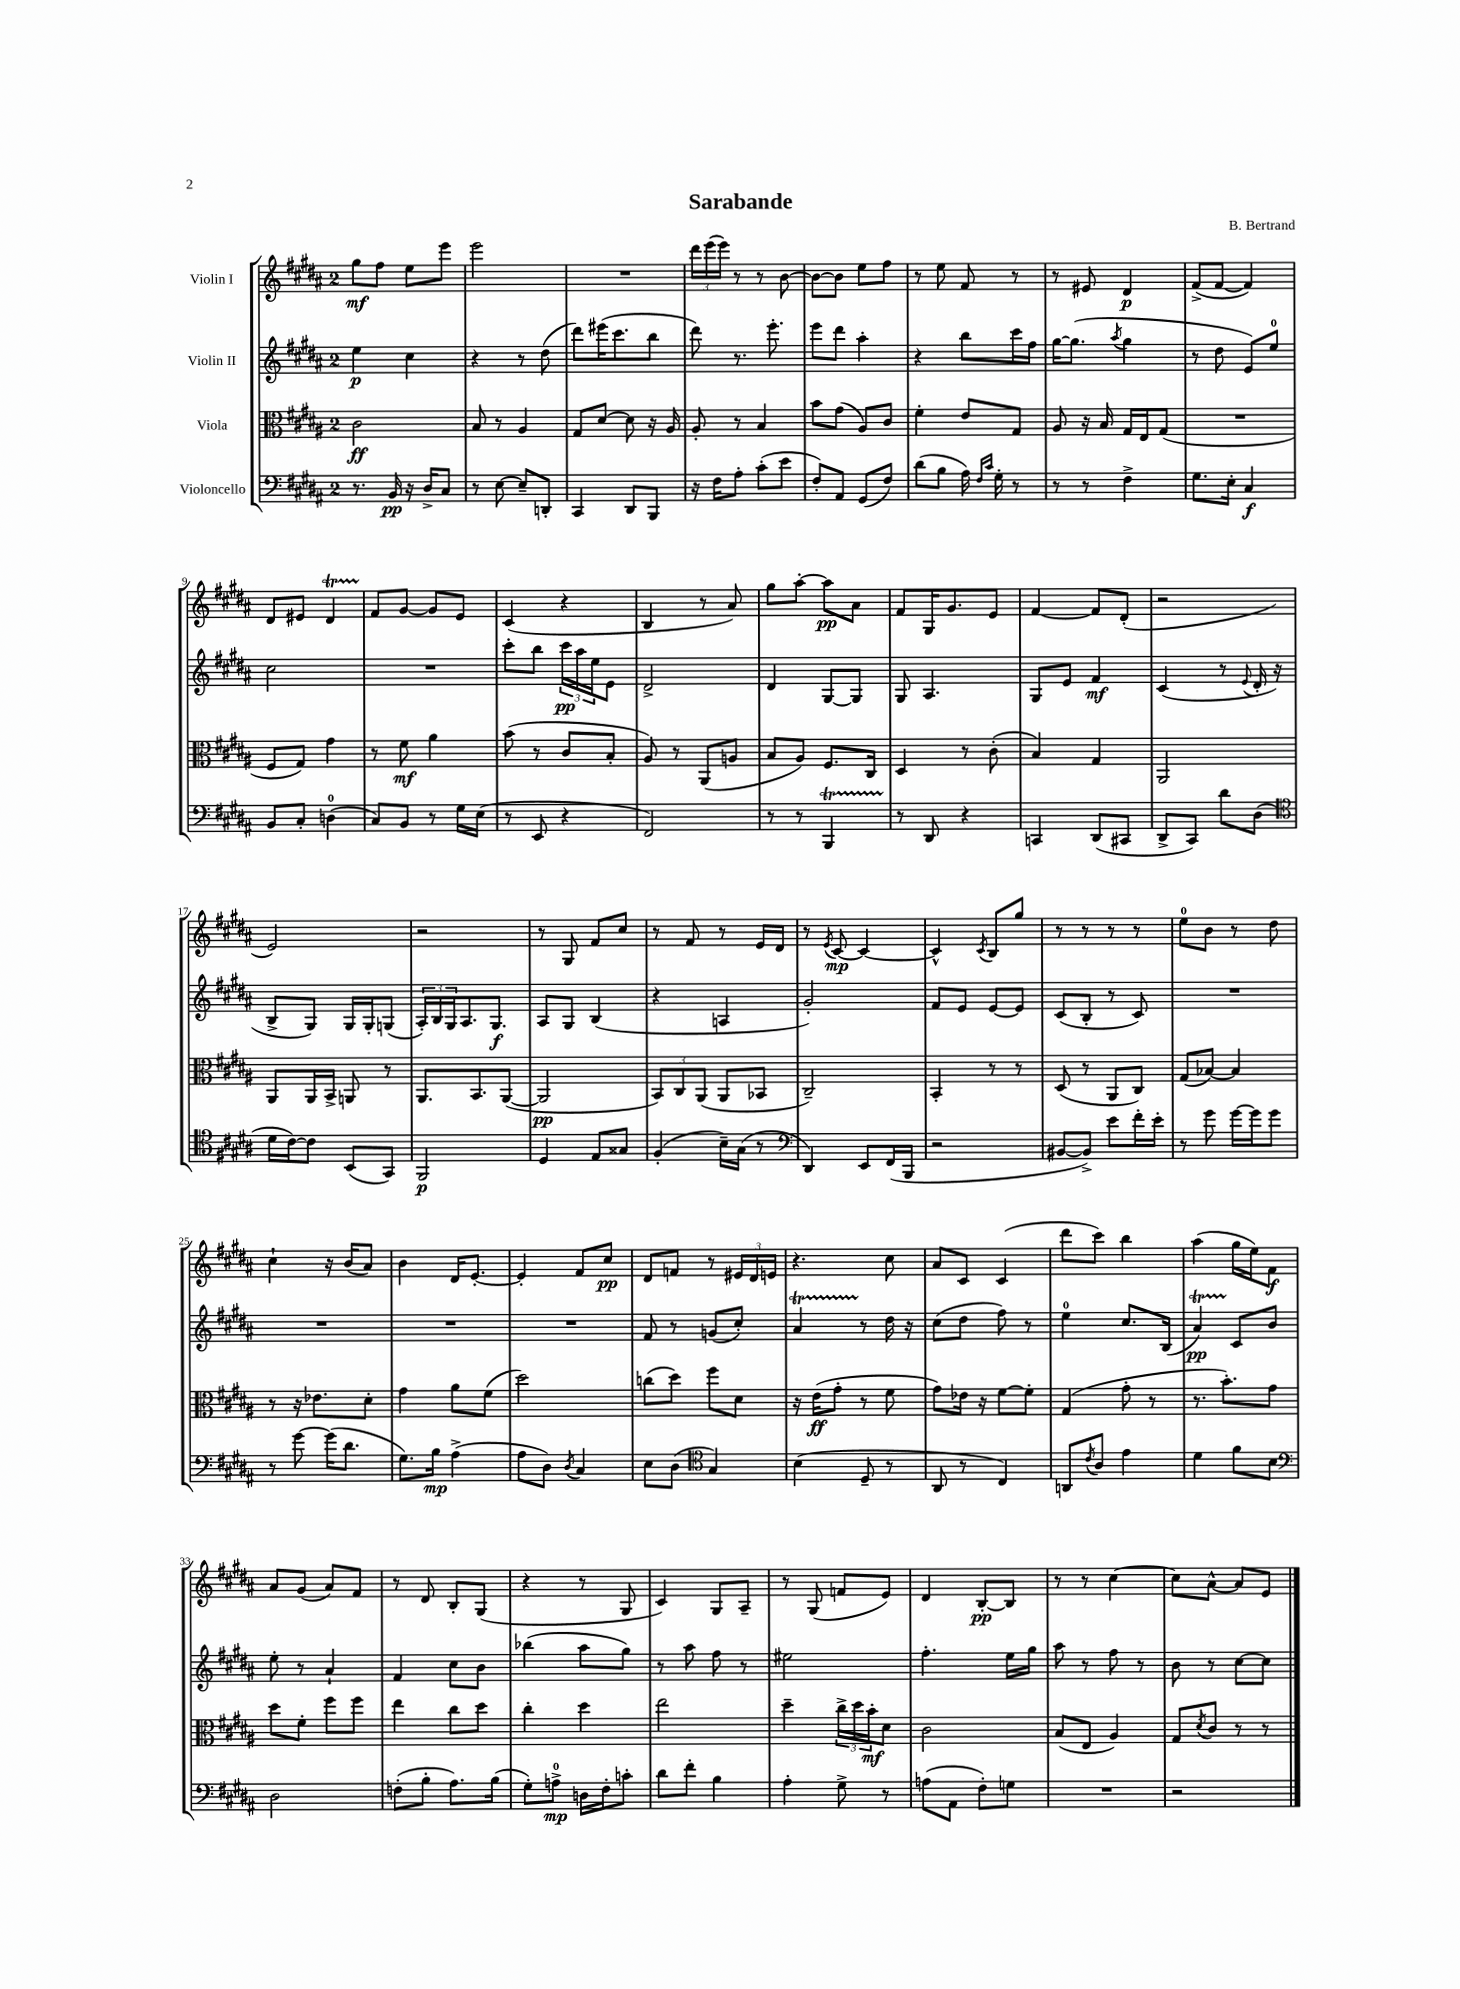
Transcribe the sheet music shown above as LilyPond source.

\header { title = "Sarabande" composer = "B. Bertrand" }
<<
\new StaffGroup <<
\new Staff = "s0" \with { instrumentName = "Violin I" } {
    \clef treble \key b \major \once \override Staff.TimeSignature.style = #'single-digit \time 2/4
    gis''8\mf fis''8 e''8 e'''8 |
    e'''2 |
    R2 |
    \tuplet 3/2 { dis'''16 e'''16( e'''16) } r8 r8 b'8~ |
    b'8~ b'8 e''8 fis''8 |
    r8 e''8 fis'8 r8 |
    r8 eis'8 dis'4\p |
    fis'8->( fis'8~ fis'4) |
    dis'8 eis'8 dis'4\startTrillSpan |
    fis'8\stopTrillSpan gis'8~ gis'8 e'8 |
    cis'4( r4 |
    b4 r8 ais'8) |
    gis''8 ais''8~-. ais''8\pp ais'8 |
    fis'8 gis16 gis'8. e'8 |
    fis'4~ fis'8 dis'8-.( |
    r2 |
    e'2) |
    r2 |
    r8 gis8 fis'8 cis''8 |
    r8 fis'8 r8 e'16 dis'16 |
    r8 \acciaccatura { e'8 } cis'8~\mp cis'4~ |
    cis'4-^ \acciaccatura { cis'8 } b8 gis''8 |
    r8 r8 r8 r8 |
    e''8-0 b'8 r8 dis''8 |
    cis''4-! r16 b'16( ais'8) |
    b'4 dis'16 e'8.~-. |
    e'4-. fis'8 cis''8\pp |
    dis'8 f'8 r8 \tuplet 3/2 { eis'16 dis'16 e'16 } |
    r4. cis''8 |
    ais'8 cis'8 cis'4( |
    dis'''8 cis'''8) b''4 |
    ais''4( gis''16 e''16) fis'8\f |
    ais'8 gis'8( ais'8) fis'8 |
    r8 dis'8 b8-. gis8( |
    r4 r8 gis8 |
    cis'4) gis8 ais8-- |
    r8 gis8( f'8 e'8) |
    dis'4 b8~-.\pp b8 |
    r8 r8 cis''4~ |
    cis''8 ais'8~-^ ais'8 e'8 \bar "|." |
}
\new Staff = "s1" \with { instrumentName = "Violin II" } {
    \clef treble \key b \major \once \override Staff.TimeSignature.style = #'single-digit \time 2/4
    e''4\p cis''4 |
    r4 r8 dis''8( |
    dis'''8) eis'''16( cis'''8. b''8 |
    dis'''8) r8. e'''8.-. |
    e'''8 dis'''8 ais''4-. |
    r4 b''8 cis'''16 fis''16 |
    gis''16~ gis''8.( \acciaccatura { ais''8 } gis''4 |
    r8 dis''8 e'8) e''8-0 |
    cis''2 |
    R2 |
    cis'''8-. b''8 \tuplet 3/2 { cis'''16\pp ais''16 e''16 } e'8 |
    dis'2-> |
    dis'4 gis8~ gis8 |
    gis8 ais4. |
    gis8 e'8 fis'4\mf |
    cis'4( r8 \appoggiatura { e'8 } dis'16-. r16 |
    b8-> gis8) gis16 gis16-. g8( |
    \tuplet 3/2 { ais16-.) b16 gis16 } ais8. gis8.\f |
    ais8 gis8 b4( |
    r4 a4 |
    gis'2-.) |
    fis'8 e'8 e'8~ e'8 |
    cis'8( b8-. r8 cis'8) |
    R2 |
    R2 |
    R2 |
    R2 |
    fis'8 r8 g'8( cis''8-.) |
    ais'4\startTrillSpan r8\stopTrillSpan dis''16 r16 |
    cis''8( dis''8 fis''8) r8 |
    e''4-0 cis''8. b16( |
    ais'4\startTrillSpan\pp) cis'8\stopTrillSpan b'8 |
    e''8-. r8 ais'4-! |
    fis'4 cis''8 b'8 |
    bes''4( ais''8 gis''8) |
    r8 ais''8 fis''8 r8 |
    eis''2 |
    fis''4.-. e''16 gis''16 |
    ais''8 r8 fis''8 r8 |
    b'8 r8 cis''8~ cis''8 \bar "|." |
}
\new Staff = "s2" \with { instrumentName = "Viola" } {
    \clef alto \key b \major \once \override Staff.TimeSignature.style = #'single-digit \time 2/4
    cis'2\ff |
    b8 r8 ais4 |
    gis8 dis'8~ dis'8 r16 ais16 |
    ais8-. r8 b4 |
    b'8 gis'8( ais8) cis'8 |
    fis'4-. e'8 gis8 |
    ais8 r16 b16 gis16 e16 gis8( |
    R2 |
    fis8 gis8) gis'4 |
    r8 fis'8\mf ais'4 |
    b'8( r8 cis'8 b8-. |
    ais8) r8 ais,8( a8 |
    b8 ais8) fis8. cis16 |
    dis4 r8 cis'8-.( |
    b4) gis4 |
    ais,2 |
    ais,8 ais,16 b,16-> a,8 r8 |
    ais,8. b,8. ais,8~( |
    ais,2\pp |
    \tuplet 3/2 { b,8) cis8 ais,8( } ais,8 bes,8 |
    cis2--) |
    b,4-. r8 r8 |
    dis8( r8 ais,8 cis8) |
    gis8( bes8~) bes4 |
    r8 r16 ees'8. dis'8-. |
    gis'4 ais'8 fis'8( |
    dis''2) |
    c''8( dis''8) fis''8 dis'8 |
    r16 e'16\ff( gis'8-. r8 fis'8 |
    gis'8) ees'16 r16 fis'8~ fis'8-. |
    gis4( gis'8-. r8 |
    r8. b'8.-.) gis'8 |
    dis''8 fis'8-. fis''8 fis''8 |
    e''4 cis''8 dis''8 |
    cis''4-. dis''4 |
    e''2 |
    dis''4-- \tuplet 3/2 { cis''16-> dis''16 b'16-.\mf } dis'8 |
    cis'2 |
    b8( e8 ais4) |
    gis8 \acciaccatura { dis'8 } cis'8 r8 r8 \bar "|." |
}
\new Staff = "s3" \with { instrumentName = "Violoncello" } {
    \clef bass \key b \major \once \override Staff.TimeSignature.style = #'single-digit \time 2/4
    r8. b,16\pp r16 dis16-> cis8 |
    r8 e8~ e8-- d,8-. |
    cis,4 dis,8 b,,8 |
    r16 fis16 ais8-. cis'8-.( e'8 |
    fis8-.) ais,8 gis,8( fis8) |
    dis'8( b8 ais16) \grace { fis16 cis'16 } gis16-. r8 |
    r8 r8 fis4-> |
    gis8. e16-. cis4\f |
    b,8 cis8-. d4-0( |
    cis8) b,8 r8 gis16 e16( |
    r8 e,8 r4 |
    fis,2) |
    r8 r8 b,,4\startTrillSpan |
    r8\stopTrillSpan dis,8 r4 |
    c,4 dis,8( cis,8 |
    dis,8-> cis,8) dis'8 dis8( |
    \clef tenor dis'16 cis'16~) cis'8 b,8( gis,8) |
    fis,2\p |
    dis4 e8 gisis8 |
    fis4-.( b16--) gis16( r8 |
    \clef bass dis,4) e,8 fis,16( b,,16 |
    r2 |
    bis,8~ bis,8->) e'8 fis'16-. e'16-. |
    r8 gis'8 gis'16~ gis'16 gis'8 |
    r8 gis'8~ gis'16( dis'8. |
    gis8.) b16\mp ais4->( |
    ais8 dis8) \acciaccatura { dis8 } cis4 |
    e8 dis8( \clef tenor gis4) |
    b4( dis8-- r8 |
    ais,8 r8 cis4) |
    a,8 \acciaccatura { cis'8 } ais8 e'4 |
    dis'4 fis'8 b8 |
    \clef bass dis2 |
    f8-.( b8-. ais8.) b16( |
    gis8-.) a8-0->\mp d16 fis16-. c'8-. |
    dis'8 fis'8-. b4 |
    ais4-. gis8-> r8 |
    a8( ais,8 fis8-.) g8 |
    R2 |
    r2 \bar "|." |
}
>>
>>
